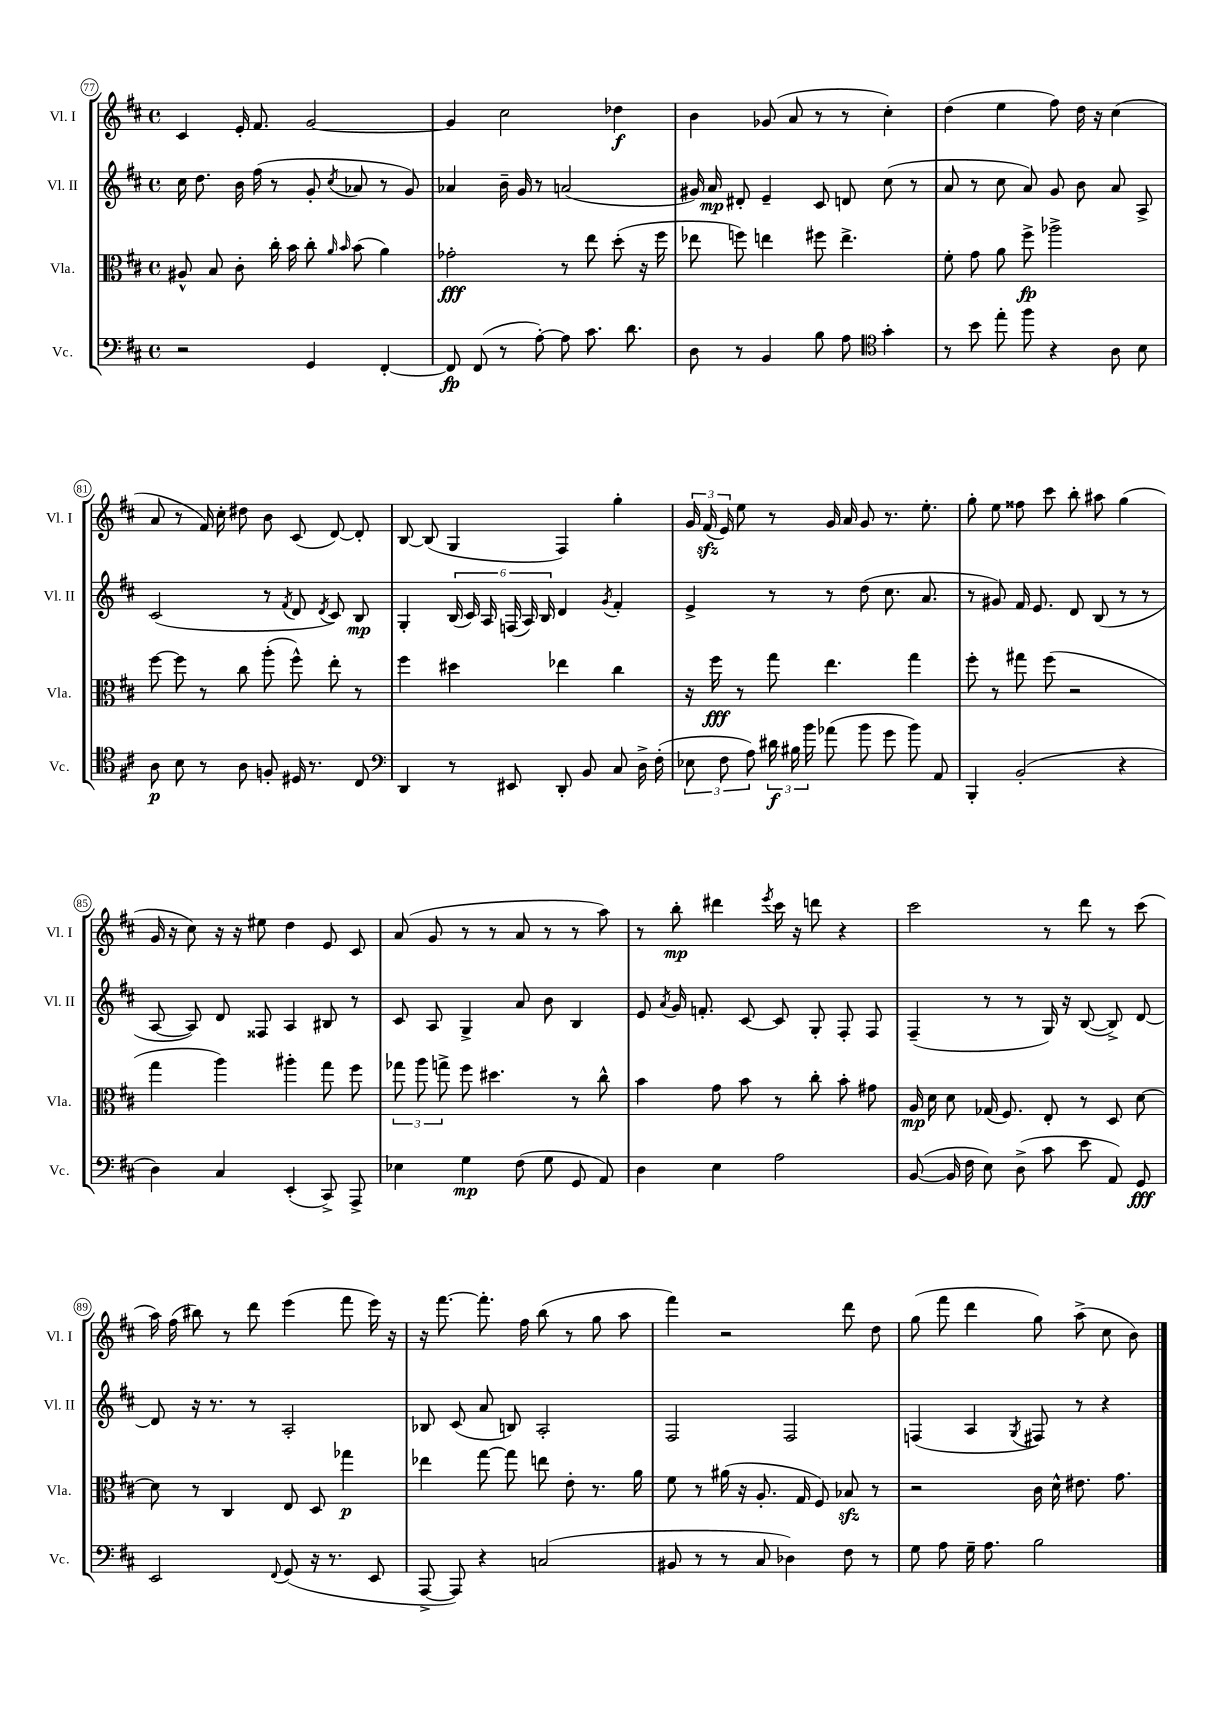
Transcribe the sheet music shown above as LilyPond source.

<<
\new StaffGroup <<
\new Staff = "s0" \with { instrumentName = "Vl. I" shortInstrumentName = "Vl. I" } {
    \clef treble \key d \major \defaultTimeSignature \time 4/4
    \autoBeamOff cis'4 e'16-. fis'8. g'2~ |
    g'4 cis''2 des''4\f |
    b'4 ges'8( a'8 r8 r8 cis''4-.) |
    d''4( e''4 fis''8) d''16 r16 cis''4( |
    a'8 r8 fis'16) cis''16-. dis''8 b'8 cis'8( d'8~) d'8-. |
    b8~ b8( g4 fis4) g''4-. |
    \tuplet 3/2 { g'16 fis'16\sfz( e'16) } e''8 r8 g'16 a'16 g'8 r8. e''8.-. |
    g''8-. e''8 fisis''8 cis'''8 b''8-. ais''8 g''4( |
    g'16 r16 cis''8) r16 r16 eis''8 d''4 e'8 cis'8 |
    a'8( g'8 r8 r8 a'8 r8 r8 a''8) |
    r8 b''8-.\mp dis'''4 \acciaccatura { e'''8 } cis'''16 r16 d'''8 r4 |
    cis'''2 r8 d'''8 r8 cis'''8( |
    a''16) fis''16( bis''8) r8 d'''8 e'''4( fis'''8 e'''16) r16 |
    r16 fis'''8.~ fis'''8.-. fis''16 b''8( r8 g''8 a''8 |
    fis'''4) r2 d'''8 d''8 |
    g''8( fis'''8 d'''4 g''8) a''8->( cis''8 b'8) \bar "|." |
}
\new Staff = "s1" \with { instrumentName = "Vl. II" shortInstrumentName = "Vl. II" } {
    \clef treble \key d \major \defaultTimeSignature \time 4/4
    \autoBeamOff cis''16 d''8. b'16 fis''16( r8 g'8-. \acciaccatura { cis''8 } aes'8 r8 g'8) |
    aes'4 b'16-- g'16 r8 a'2( |
    gis'16) a'16\mp dis'8-. e'4-- cis'8 d'8 cis''8( r8 |
    a'8 r8 cis''8 a'8) g'8 b'8 a'8 a8-> |
    cis'2( r8 \acciaccatura { fis'8 } d'8 \acciaccatura { d'8 } cis'8) b8\mp |
    g4-. \tuplet 6/4 { b16( cis'16) a16 f16( a16) b16 } d'4 \acciaccatura { g'8 } fis'4-. |
    e'4-> r8 r8 d''8( cis''8. a'8. |
    r8 gis'8) fis'16 e'8. d'8 b8( r8 r8 |
    a8~ a8) d'8 fisis8 a4 bis8 r8 |
    cis'8 a8 g4-> a'8 b'8 b4 |
    e'8 \acciaccatura { a'8 } g'16 f'8.-. cis'8~ cis'8 g8-. fis8-. fis8 |
    fis4--( r8 r8 g16) r16 b8~( b8->) d'8~ |
    d'8 r16 r8. r8 a2-. |
    bes8 cis'8( a'8 b8) a2-. |
    fis2 fis2 |
    f4( a4 \acciaccatura { g8 } fis8) r8 r4 \bar "|." |
}
\new Staff = "s2" \with { instrumentName = "Vla." shortInstrumentName = "Vla." } {
    \clef alto \key d \major \defaultTimeSignature \time 4/4
    \autoBeamOff ais8-^ b8 cis'8-. cis''16-. b'16 cis''8-. \grace { a'16 b'16 } b'8( a'4) |
    ges'2-.\fff r8 e''8 d''8-.( r16 fis''16 |
    ees''8 f''8) e''4 fis''8 e''4.-> |
    fis'8-. g'8 a'8 fis''8->\fp aes''2-> |
    fis''8~ fis''8 r8 cis''8 a''8-.( fis''8-^) e''8-. r8 |
    fis''4 dis''4 ees''4 cis''4 |
    r16 fis''16\fff r8 g''8 e''4. g''4 |
    fis''8-. r8 gis''8 fis''8( r2 |
    g''4 a''4) ais''4-. g''8 fis''8 |
    \tuplet 3/2 { ges''8 a''8 g''8-> } fis''8 dis''4. r8 cis''8-^ |
    b'4 g'8 b'8 r8 cis''8-. b'8-. gis'8 |
    a16\mp d'16 d'8 ges16( fis8.) e8-. r8 d8 d'8~ |
    d'8 r8 cis4 e8 d8 ges''4\p |
    ees''4 g''8~ g''8 e''8 e'8-. r8. a'16 |
    fis'8 r8 ais'16( r16 a8.-. g16 fis8) bes8\sfz r8 |
    r2 cis'16 d'16-^ eis'8. g'8. \bar "|." |
}
\new Staff = "s3" \with { instrumentName = "Vc." shortInstrumentName = "Vc." } {
    \clef bass \key d \major \defaultTimeSignature \time 4/4
    \autoBeamOff r2 g,4 fis,4~-. |
    fis,8\fp fis,8( r8 a8~-.) a8 cis'8. d'8. |
    d8 r8 b,4 b8 a8 \clef tenor g'4-. |
    r8 b'8 e''8-. fis''8 r4 a8 b8 |
    a8\p b8 r8 a8 f8-. dis16 r8. cis8 |
    \clef bass d,4 r8 eis,8 d,8-. b,8 cis8 d16-> fis16-.( |
    \tuplet 3/2 { ees8 fis8 a8) } \tuplet 3/2 { dis'16\f bis16 b'16 } aes'8( b'8 g'8 b'8) a,8 |
    b,,4-. b,2-.( r4 |
    d4) cis4 e,4-.( cis,8->) a,,8-> |
    ees4 g4\mp fis8( g8 g,8 a,8) |
    d4 e4 a2 |
    b,8~( b,16 fis16 e8) d8->( cis'8 e'8 a,8) g,8\fff |
    e,2 \appoggiatura { fis,8 } g,8( r16 r8. e,8 |
    a,,8~-> a,,8) r4 c2( |
    bis,8 r8 r8 cis8 des4) fis8 r8 |
    g8 a8 g16-- a8. b2 \bar "|." |
}
>>
>>
\layout { \context { \Score currentBarNumber = #77 \override BarNumber.stencil = #(make-stencil-circler 0.1 0.3 ly:text-interface::print) } }
